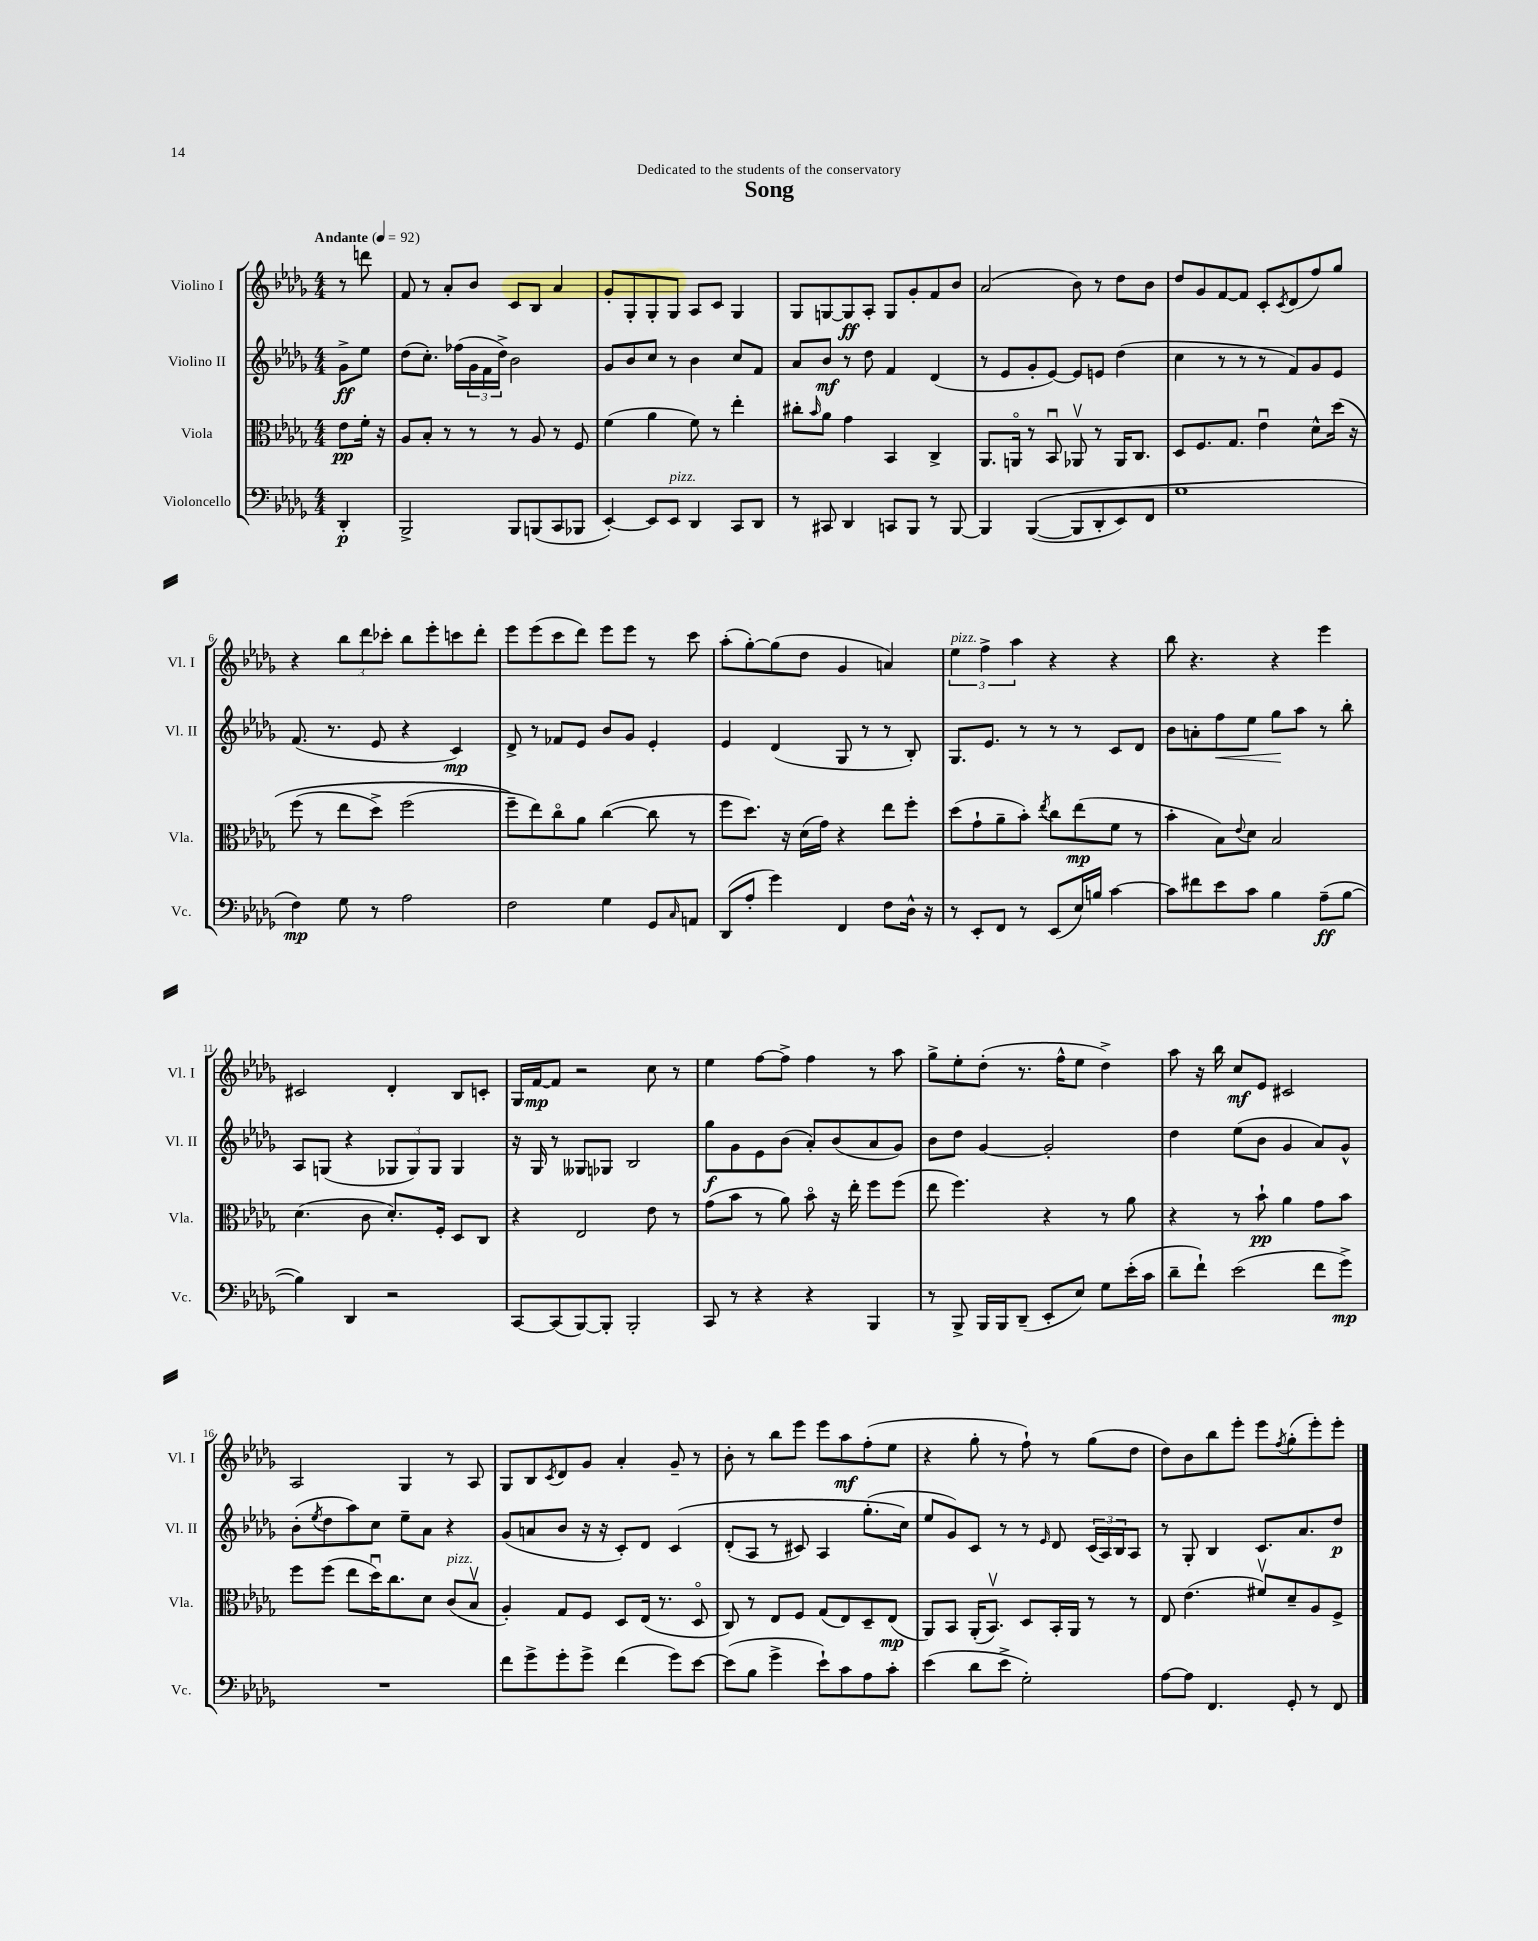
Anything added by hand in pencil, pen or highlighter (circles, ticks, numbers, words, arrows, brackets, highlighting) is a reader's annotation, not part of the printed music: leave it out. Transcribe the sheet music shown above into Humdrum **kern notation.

**kern	**dynam	**kern	**dynam	**kern	**dynam	**kern	**dynam
*part4	*part4	*part3	*part3	*part2	*part2	*part1	*part1
*staff4	*staff4	*staff3	*staff3	*staff2	*staff2	*staff1	*staff1
*I"Violoncello	*	*I"Viola	*	*I"Violino II	*	*I"Violino I	*
*I'Vc.	*	*I'Vla.	*	*I'Vl. II	*	*I'Vl. I	*
*clefF4	*	*clefC3	*	*clefG2	*	*clefG2	*
*k[b-e-a-d-g-]	*	*k[b-e-a-d-g-]	*	*k[b-e-a-d-g-]	*	*k[b-e-a-d-g-]	*
*M4/4	*	*M4/4	*	*M4/4	*	*M4/4	*
*MM92	*	*MM92	*	*MM92	*	*MM92	*
=	=	=	=	=	=	=	=
!	!	!	!	!	!	!LO:TX:a:B:t=Andante	!
4DD-'/	p	8e-\L	pp	8g-^\L	ff	8r	.
.	.	16f'\Jk	.	8ee-\J	.	8dddn\	.
.	.	16r	.	.	.	.	.
=1	=1	=1	=1	=1	=1	=1	=1
2BBB-^/	.	8A-/L	.	(8dd-\L	.	8f/	.
.	.	8B-'/J	.	8.cc'\J)	.	8r	.
.	.	8r	.	.	.	8a-'/L	.
.	.	.	.	(16ff-X\LL	.	.	.
.	.	8r	.	24g-\	.	8b-/J	.
.	.	.	.	24f\	.	.	.
.	.	.	.	24dd-^\JJ)	.	.	.
8BBB-/L	.	8r	.	2b-\	.	8c/L	.
(8BBBn/	.	8A-/	.	.	.	8B-/J	.
8CC/	.	8r	.	.	.	4a-/	.
8BBB-X/J	.	8F/	.	.	.	.	.
=2	=2	=2	=2	=2	=2	=2	=2
[4EE-'/)	.	(4f\	.	8g-/L	.	8g-'/L	.
.	.	.	.	8b-/	.	8G-'/	.
8EE-/L]	.	4a-\	.	8cc/J	.	8G-'/	.
!LO:TX:a:i:t=pizz.	!	!	!	!	!	!	!
8EE-/J	.	.	.	8r	.	8G-/J	.
4DD-/	.	8f\)	.	4b-\	.	8A-/L	.
.	.	8r	.	.	.	8c/J	.
8CC/L	.	4ee-'\	.	8cc/L	.	4G-/	.
8DD-/J	.	.	.	8f/J	.	.	.
=3	=3	=3	=3	=3	=3	=3	=3
8r	.	8cc#X'\L	.	8a-/L	.	8G-/L	.
.	.	16qqb-/	.	.	.	.	.
8CC#X/	.	8a-\J	.	8b-/J	mf	[8Gn/	.
4DD-/	.	4g-\	.	8r	.	8G/]	ff
.	.	.	.	8dd-\	.	8A-'/J	.
8CCn/L	.	4BB-/	.	4f/	.	8G/L	.
8BBB-/J	.	.	.	.	.	8g-'/	.
8r	.	4C^/	.	(4d-/	.	8f/	.
[8BBB-/	.	.	.	.	.	8b-/J	.
=4	=4	=4	=4	=4	=4	=4	=4
4BBB-/]	.	8.AA-/L	.	8r	.	(2a-/	.
.	.	.	.	8e-/L	.	.	.
.	.	16AAn/Jk	.	.	.	.	.
(([4BBB-/	.	8r	.	8g-'/	.	.	.
.	.	8BB-u/	.	[8e-/J)	.	.	.
8BBB-/L]	.	8AA-Xv/	.	8e-/L]	.	8b-\)	.
8DD-'/	.	8r	.	8en/J	.	8r	.
8EE-/)	.	16AA-/KL	.	(4dd-\	.	8dd-\L	.
.	.	8.C/J	.	.	.	.	.
8FF/J	.	.	.	.	.	8b-\J	.
=5	=5	=5	=5	=5	=5	=5	=5
1G-	.	8D-/L	.	4cc\	.	8dd-/L	.
.	.	8.F/	.	.	.	8g-/	.
.	.	.	.	8r	.	[8f/	.
.	.	8.G-/J	.	.	.	.	.
.	.	.	.	8r	.	8f/J]	.
.	.	4e-u\	.	8r	.	8c'/L	.
.	.	.	.	.	.	8qc/	.
.	.	.	.	8f/L)	.	(8d-/	.
.	.	8d-^^\L	.	8g-/	.	8ff/)	.
.	.	(16dd-\Jk	.	8e-/J	.	8gg-/J	.
.	.	16r	.	.	.	.	.
!!LO:LB:g=z
=6	=6	=6	=6	=6	=6	=6	=6
4F\)	mp	(8ff\	.	(8.f/	.	4r	.
.	.	8r	.	.	.	.	.
.	.	.	.	8.r	.	.	.
8G-\	.	8ee-\L	.	.	.	12bb-\L	.
.	.	.	.	.	.	12ddd-\	.
8r	.	8dd-^\J)	.	8e-/	.	.	.
.	.	.	.	.	.	12ccc-X'\J	.
2A-\	.	(2ff\	.	4r	.	8bb-\L	.
.	.	.	.	.	.	8eee-'\	.
.	.	.	.	4c/)	mp	8cccn\	.
.	.	.	.	.	.	8ddd-'\J	.
=7	=7	=7	=7	=7	=7	=7	=7
2F\	.	8ff~\L)	.	8d-^/	.	8eee-\L	.
.	.	8ee-\)	.	8r	.	(8eee-\	.
.	.	8cc\	.	8f-X/L	.	8ccc\	.
.	.	8a-\J	.	8e-/J	.	8ddd-\J)	.
4G-\	.	([4cc\	.	8b-/L	.	8eee-\L	.
.	.	.	.	8g-/J	.	8eee-\J	.
8GG-/L	.	8cc\]	.	4e-'/	.	8r	.
16qqC/	.	.	.	.	.	.	.
8AAn/J	.	8r	.	.	.	8ccc\	.
=8	=8	=8	=8	=8	=8	=8	=8
(8DD-/L	.	8ff\L	.	4e-/	.	(8aa-'\L	.
8A-'/J	.	8.dd-\J)	.	.	.	[8gg-'\)	.
4g-\)	.	.	.	(4d-/	.	(8gg-\]	.
.	.	16r	.	.	.	.	.
.	.	(16d-\LL	.	.	.	8dd-\J	.
.	.	16g-\JJ)	.	.	.	.	.
4FF/	.	4r	.	8G-/	.	4g-/	.
.	.	.	.	8r	.	.	.
8F\L	.	8ee-\L	.	8r	.	4an/)	.
16D-^^\Jk	.	8ff'\J	.	8B-'/)	.	.	.
16r	.	.	.	.	.	.	.
=9	=9	=9	=9	=9	=9	=9	=9
!	!	!	!	!	!	!LO:TX:a:i:t=pizz.	!
8r	.	(8dd-\L	.	8.G-/L	.	6ee-\	.
8EE-'/L	.	8g-`\	.	.	.	.	.
.	.	.	.	.	.	6ff^\	.
.	.	.	.	8.e-/J	.	.	.
8FF/J	.	8a-~\	.	.	.	.	.
.	.	.	.	.	.	6aa-\	.
8r	.	8b-'\J)	.	8r	.	.	.
.	.	8qee-/	.	.	.	.	.
(8EE-/L	.	8cc\L	.	8r	.	4r	.
16E-/L)	.	(8ee-\	mp	8r	.	.	.
16Bn/JJ	.	.	.	.	.	.	.
[4c\	.	8f\J	.	8c/L	.	4r	.
.	.	8r	.	8d-/J	.	.	.
=10	=10	=10	=10	=10	=10	=10	=10
8c\L]	.	4b-'\	.	8b-\L	.	8bb-\	.
8f#X\	.	.	.	8an'\	.	4.r	.
!	!	!	!	!	!LO:HP:b	!	!
8e-\	.	8B-\L)	.	8ff\	<	.	.
.	.	8qqe-/	.	.	.	.	.
8c\J	.	8d-\J	.	8ee-\J	.	.	.
4B-\	.	2B-/	.	8gg-\L	.	4r	.
.	.	.	.	8aa-\J	[	.	.
(8A-~\L	ff	.	.	8r	.	4eee-\	.
[8B-\J	.	.	.	8bb-'\	.	.	.
!!LO:LB:g=z
=11	=11	=11	=11	=11	=11	=11	=11
4B-\])	.	(4.d-\	.	8A-/L	.	2c#X/	.
.	.	.	.	(8Gn/J	.	.	.
4DD-/	.	.	.	4r	.	.	.
.	.	8c\	.	.	.	.	.
2r	.	8.d-'/L)	.	12G-X/L	.	4d-'/	.
.	.	.	.	12G-/)	.	.	.
.	.	.	.	12G-/J	.	.	.
.	.	16F'/Jk	.	.	.	.	.
.	.	8D-/L	.	4G-/	.	8B-/L	.
.	.	8C/J	.	.	.	8cn'/J	.
=12	=12	=12	=12	=12	=12	=12	=12
[8CC/L	.	4r	.	16r	.	16G-/LL	.
.	.	.	.	16G-/	.	[16f/J	mp
(8CC/]	.	.	.	8r	.	8f/J]	.
[8BBB-/)	.	2E-/	.	8G--X/L	.	2r	.
8BBB-'/J]	.	.	.	8G-X/J	.	.	.
2BBB-'/	.	.	.	2B-/	.	.	.
.	.	8e-\	.	.	.	8cc\	.
.	.	8r	.	.	.	8r	.
=13	=13	=13	=13	=13	=13	=13	=13
8CC/	.	(8g-\L	.	8gg-\L	f	4ee-\	.
8r	.	8b-\J	.	8g-\	.	.	.
4r	.	8r	.	8e-\	.	[8ff\L	.
.	.	8a-\)	.	(8b-\J	.	8ff^\J]	.
4r	.	8b-\	.	8a-'/L)	.	4ff\	.
.	.	16r	.	(8b-/	.	.	.
.	.	16ee-'\	.	.	.	.	.
4BBB-/	.	8ff\L	.	8a-/	.	8r	.
.	.	(8ff\J	.	8g-/J)	.	8aa-\	.
=14	=14	=14	=14	=14	=14	=14	=14
8r	.	8ee-\	.	8b-\L	.	8gg-^\L	.
8BBB-^/	.	4.ff\)	.	8dd-\J	.	8ee-'\	.
16BBB-/LL	.	.	.	[4g-/	.	(8dd-'\J	.
16BBB-/J	.	.	.	.	.	.	.
(8DD-~/J	.	.	.	.	.	8.r	.
8EE-'/L	.	4r	.	2g-'/]	.	.	.
.	.	.	.	.	.	16ff^^\KL	.
8E-/J)	.	.	.	.	.	8ee-\J	.
8G-\L	.	8r	.	.	.	4dd-^\)	.
(16e-'\L	.	8a-\	.	.	.	.	.
16c\JJ	.	.	.	.	.	.	.
=15	=15	=15	=15	=15	=15	=15	=15
8d-~\L	.	4r	.	4dd-\	.	8aa-\	.
8f`\J)	.	.	.	.	.	16r	.
.	.	.	.	.	.	16bb-\	.
(2e-\	.	8r	.	(8ee-\L	.	8cc/L	mf
.	.	8b-`\	pp	8b-\J	.	8e-/J	.
.	.	4a-\	.	4g-/	.	2c#X/	.
8f\L	.	8g-\L	.	8a-/L)	.	.	.
8g-^\J)	mp	8b-\J	.	8g-^^/J	.	.	.
!!LO:LB:g=z
=16	=16	=16	=16	=16	=16	=16	=16
1r	.	8ff\L	.	(8b-'\L	.	2A-/	.
.	.	.	.	8qee-/	.	.	.
.	.	(8ff\J	.	8dd-\	.	.	.
.	.	8ee-\L	.	8aa-\)	.	.	.
.	.	16dd-u\K)	.	8cc\J	.	.	.
.	.	8.cc\	.	.	.	.	.
.	.	.	.	8ee-~\L	.	4G-/	.
.	.	8d-\J	.	8a-\J	.	.	.
!	!	!LO:TX:a:i:t=pizz.	!	!	!	!	!
.	.	(8c/L	.	4r	.	8r	.
.	.	8B-v/J	.	.	.	8A-/	.
=17	=17	=17	=17	=17	=17	=17	=17
8f\L	.	4A-'/)	.	(8g-/L	.	8G-/L	.
8g-^\	.	.	.	8an/	.	8B-/	.
.	.	.	.	.	.	8qc/	.
8g-'\	.	8G-/L	.	8b-/J	.	8d-/	.
8g-^\J	.	8F/J	.	16r	.	8g-/J	.
.	.	.	.	16r	.	.	.
(4f\	.	8D-/L	.	8c'/L)	.	4a-'/	.
.	.	(16E-/Jk	.	8d-/J	.	.	.
.	.	8.r	.	.	.	.	.
8g-\L)	.	.	.	(4c/	.	8g-~/	.
[8e-\J	.	8D-/	.	.	.	8r	.
=18	=18	=18	=18	=18	=18	=18	=18
(8e-\L]	.	8C/)	.	(8d-'/L	.	8b-'\	.
8B-\J	.	8r	.	8A-/J	.	8r	.
4g-^\	.	8E-/L	.	8r	.	8bb-\L	.
.	.	8F/J	.	8c#X/)	.	8eee-\J	.
8e-`\L)	.	(8G-/L	.	4A-/	.	8eee-\L	.
8c\	.	8E-/)	.	.	.	8aa-\	mf
8A-\	.	8D-~/	.	(8.gg-'\L	.	(8ff'\	.
8c'\J	.	(8E-/J	mp	.	.	8ee-\J	.
.	.	.	.	16cc\Jk)	.	.	.
=19	=19	=19	=19	=19	=19	=19	=19
(4e-\	.	8AA-/L)	.	8ee-/L	.	4r	.
.	.	8BB-/J	.	8g-/)	.	.	.
8d-\L	.	(16AA-'/KL	.	8c/J	.	8gg-'\	.
.	.	8.BB-v/J)	.	.	.	.	.
8e-^\J	.	.	.	8r	.	8r	.
2G-'\)	.	8D-/L	.	8r	.	8ff`\)	.
.	.	.	.	16qqe-/	.	.	.
.	.	16BB-'/L	.	8d-/	.	8r	.
.	.	16AA-/JJ	.	.	.	.	.
.	.	8r	.	(24c/LL	.	(8gg-\L	.
.	.	.	.	24A-/)	.	.	.
.	.	.	.	24B-/J	.	.	.
.	.	8r	.	8A-/J	.	8dd-\J	.
=20	=20	=20	=20	=20	=20	=20	=20
[8A-\L	.	8E-/	.	8r	.	8dd-\L)	.
8A-\J]	.	(4.e-\	.	8G-'/	.	8b-\	.
4.FF/	.	.	.	4B-/	.	8bb-\	.
.	.	.	.	.	.	8eee-'\J	.
.	.	8f#Xv/L)	.	8.c/L	.	8eee-\L	.
.	.	.	.	.	.	8qff/	.
8GG-'/	.	8d-~/	.	.	.	(8gg-'\	.
.	.	.	.	8.a-/	.	.	.
8r	.	8A-/	.	.	.	8eee-'\)	.
8FF/	.	8F^/J	.	8dd-/J	p	8eee-'\J	.
==	==	==	==	==	==	==	==
*-	*-	*-	*-	*-	*-	*-	*-
